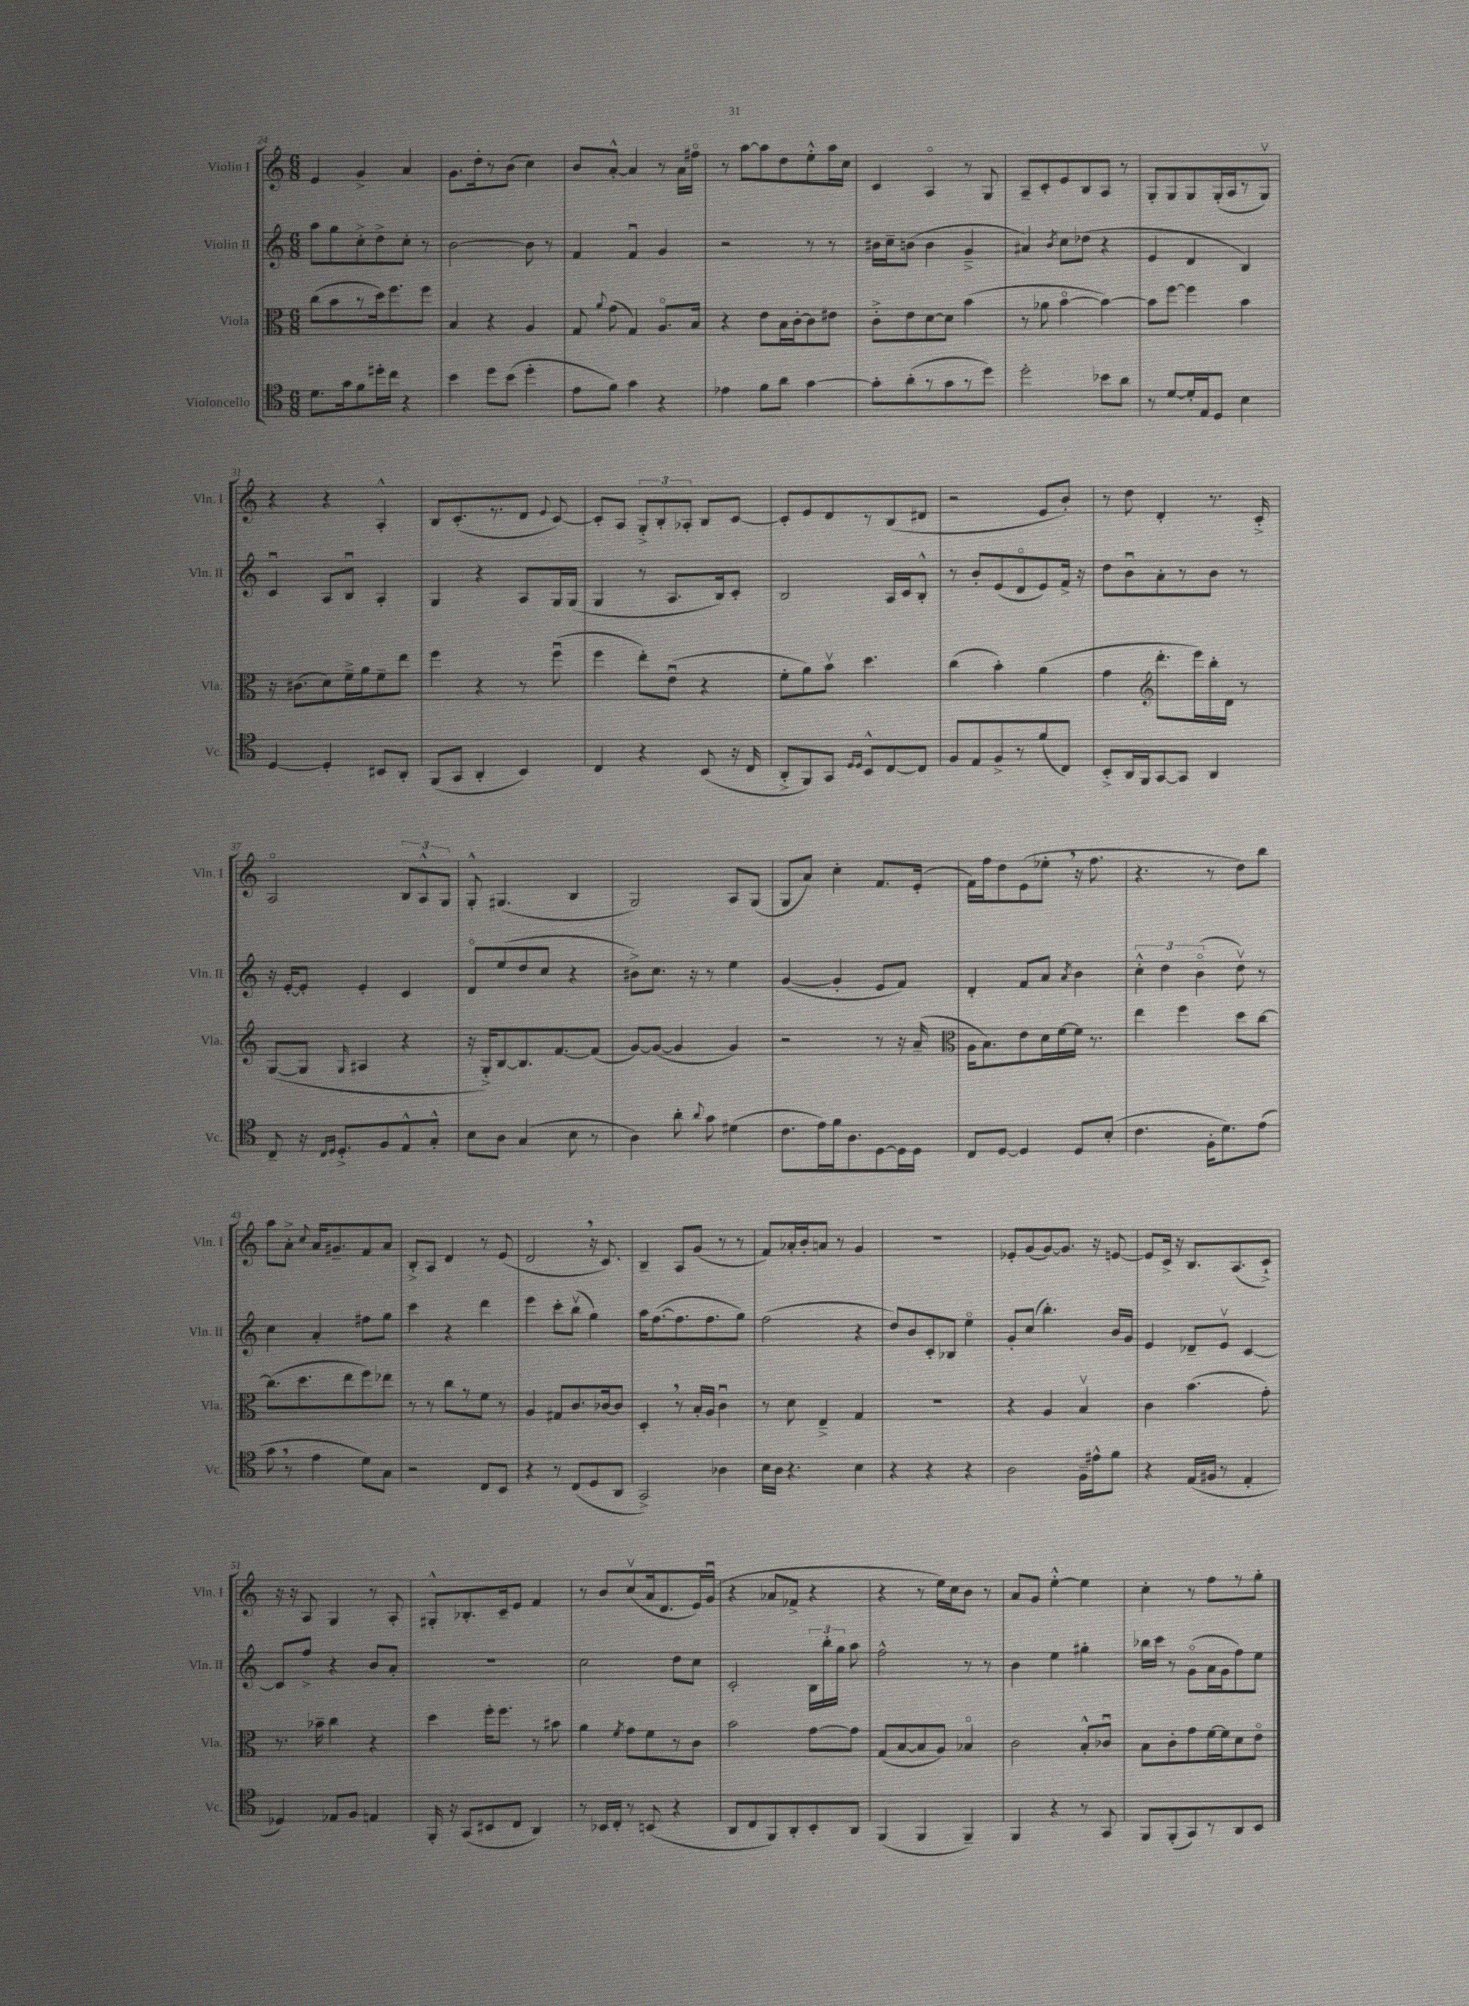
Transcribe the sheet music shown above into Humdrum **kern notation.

**kern	**kern	**kern	**kern
*staff4	*staff3	*staff2	*staff1
*clefC4	*clefC3	*clefG2	*clefG2
*k[]	*k[]	*k[]	*k[]
*M6/8	*M6/8	*M6/8	*M6/8
8.d	(8cc	8aa	4e
.	8b	8gg	.
16g	.	.	.
8f	8r	8cc'^	4g^
16dd#'	16dd)	8dd^	.
16cc	8.ff	.	.
4r	.	8cc'	4a
.	8ff	8r	.
=	=	=	=
4b	4B	[2b	8.g
.	.	.	16dd'
8dd	4r	.	8r
(8b	.	.	(8b
4dd'	4A	8b]	4cc)
.	.	8r	.
=	=	=	=
8e	8G	4f	8b
.	8qqa	.	.
8f)	(8g	.	[8a'^^
4g	4G)	4fu	4a]
4r	8.Ao	4g	8r
.	.	.	16a
.	16B	.	16ff#o
=	=	=	=
4e-	4r	2r	8r
.	.	.	[8aa
8f	8e	.	8aa]
8a	16B	.	8dd
.	[16c'	.	.
[4g	8c]	8r	8ee'^^
.	8e#	8r	16aa
.	.	.	16cc
=	=	=	=
8g']	8c'^	16b#	4c
.	.	16cc~	.
(8a'	8e	(8b	.
8r	[8d	4b	4Ao
8g	8d]	.	.
8r	(4b	4g~^	8r
8dd)	.	.	8G
=	=	=	=
2dd'	8r	4a#)	8A~
.	8a-	.	8c'
.	.	8qb	.
.	[4bo	8cc	8e
.	.	(8dd-	8B
8b-	4b_)	4r	8A
8a	.	.	8r
=	=	=	=
8r	8b]	4e	8G'
[8d	[8ff	.	8G
16d']	4ff]	4d	8G
16E	.	.	.
8D	.	.	(16G'
.	.	.	16A
4B	4b	4B)	8r
.	.	.	8Gv)
=	=	=	=
[4D	16r	4cu	4r
.	(8.c#	.	.
4D']	8d)	8A	4r
.	16f~^	8Bu	.
.	16a	.	.
8BB#	8f~	4A'	4A'^^
8AA'	8ee	.	.
=	=	=	=
(8FF	4ff	4G	8B
8GG	.	.	(8.c'
4AA'	4r	4r	.
.	.	.	8.r
4BB)	8r	8A	8d
.	.	.	8qqe
.	(8ffu	16G	[8c)
.	.	(16G	.
=	=	=	=
4C	4ff	4G	8c']
.	.	.	8A
4r	8ee')	8r	12G'^
.	.	.	12B'
.	(8eu	8.A	.
.	.	.	12A-'
(8BB	4r	.	8B
.	.	16B)	.
16r	.	8c'	[8c
16C	.	.	.
=	=	=	=
8AA'^	8f'	2B	8c']
8FF)	8a)	.	8e
8GG	8bv	.	8d
16qqD	.	.	.
16qqD	.	.	.
8BB^^	4.dd	.	8r
[8C	.	16A	(8B
.	.	16c	.
8C]	.	8B'^^	8d#
=	=	=	=
8F	(4cc	8r	2r
8E	.	8b'	.
8F^	4b')	(8e	.
8r	.	8do	.
(8f	(4a	8e)	8e
8C)	.	16f^	8b')
.	.	16r	.
=	=	=	=
8BB'^	4g	8dd	8r
16AA	.	8bu	8dd
16FF	.	.	.
*	*clefG2	*	*
[8GG	8.ddd'	8a'	4d'
8GG]	.	8r	.
.	16eee)	.	.
4AA	16bb'	8b	8.r
.	16d	.	.
.	8r	8r	.
.	.	.	16c'^
=	=	=	=
8C~	([8G	16r	2Ao
.	.	[16e'	.
16r	8G]	8e']	.
16qqC	.	.	.
16qqD	.	.	.
8.D'^	.	.	.
.	16qqG	.	.
.	4A#	4e'	.
8F	.	.	.
8E^^	4r	4c	12B
.	.	.	12A^^
8G'^^	.	.	.
.	.	.	12G
=	=	=	=
8B	16r	8do	8G'^^
.	16G'^)	.	.
8A	[8B	(8ee	(4.G#
(4G	8.B]	8dd	.
.	.	8cc	.
.	[8.f	.	.
8B	.	4r	4B
8r	(8f]	.	.
=	=	=	=
4A)	[8g)	8b#^)	2G)
.	(8g_	8.cc	.
8a'	4g]	.	.
.	.	16r	.
8qqa	.	.	.
8g	.	8r	.
(4d#	4g)	4ee	8A
.	.	.	(8G
=	=	=	=
8.c	2r	([4g	8G
.	.	.	8a)
16e)	.	.	.
16f	.	4g']	4cc'
8.A	.	.	.
[8D	8r	8e	8.f
16D]	16r	8f)	.
16D	(16a~	.	(16e'
=	=	=	=
*	*clefC3	*	*
8C	16A	4d'	16f)
.	8.B)	.	16ff
[8D	.	.	8dd
4D]	8e	8f	(8e
.	16d	8a	8ee-'
.	[16f	.	.
.	.	8qa	.
8D	16f]	4b	16r
.	8.r	.	8.ff
(8B'	.	.	.
=	=	=	=
4.c	4ee	6cc'^^	4.r
.	.	6dd	.
.	4ff	.	.
.	.	(6bo	.
16F'	.	.	8r
8.d)	.	.	.
.	8dd	8ddv)	8dd)
(8e	[8cc	8r	8bb
=	=	=	=
8g	(8.cc]	4cc	8aa
8r	.	.	8a'^
.	8.dd	.	.
.	.	.	8qqcc
4e	.	4a'	16a
.	.	.	8.g#~
.	8ee	.	.
8d)	8ff)	8ff#	8f
8G	8ee-	8gg	8a
=	=	=	=
2r	8r	4ccc	8B'^
.	8r	.	8A
.	8cc	4r	4d
.	8r	.	.
8C	8f	4ddd	8r
8BB	8r	.	(8e
=	=	=	=
4r	4A	4eee	2d
8r	8G#	8ccc'	.
(8C	8.c	(8bbv	.
8D	.	4gg)	16r
.	[16c-	.	8.c)
8AA	8c-]	.	.
=	=	=	=
2GG^)	4D'	16aa	4B~
.	.	([8.ff	.
.	8r	8.ff]	8A
.	16B'	.	(8g
.	16A	8.ff	.
4A-	4cu	.	8r
.	.	8gg)	8r
=	=	=	=
16B	8r	(2ff	8f)
16A	.	.	.
4.r	8d	.	16a-'
.	.	.	16b'
.	4E~^	.	8a
.	.	.	8r
4B	4G	4r	4g
=	=	=	=
4r	2.r	8dd)	2.r
.	.	8b	.
4r	.	8c'	.
.	.	8B-	.
4r	.	4eeo	.
=	=	=	=
2A	4r	8g'	8e-'
.	.	(8cc	(8g
.	4A	4.bb')	[8g)
.	.	.	8.g]
16F~	4Bv	.	.
16e#^^	.	.	16r
8f	.	16b	[8e
.	.	16g	.
=	=	=	=
4r	4c	4e	8e]
.	.	.	16c^
.	.	.	16r
(16E	(4.b	8d-~	8.B
16F#	.	.	.
8r	.	8ev	.
.	.	.	(8.A
4E'	.	[4c	.
.	8g')	.	8c`^)
=	=	=	=
4D-)	8.r	8c]	16r
.	.	.	16r
.	.	8ff^	8A
.	16b-~	.	.
8E-	4cc	4r	4G
8F	.	.	.
4E	4r	8b	8r
.	.	8a'	8A'
=	=	=	=
16FF'	4dd	2.r	8G#'^^
16r	.	.	.
(8GG	.	.	8.B-'
8BB#	16ff'	.	.
.	8.ff	.	16c~
8C	.	.	8e
4AA)	8r	.	4f
.	8b#	.	.
=	=	=	=
8r	4a	2cc	8r
16BB-	.	.	8b
16C'	.	.	.
.	8qf	.	.
8r	8g	.	(8ccv
(8BB	8f	.	16a
.	.	.	8.d
4r	8r	8dd	.
.	8c	8cc	16e)
.	.	.	(16gu
=	=	=	=
8AA	2b	2c'	4r
8C	.	.	.
8FF)	.	.	8a-
8AA'	.	.	8f-^
8BB'	[8g	24B	4r
.	.	24bb'	.
.	.	24gg	.
8AA	8g]	8aa	.
=	=	=	=
(4FF	(8G	2ff^^	4r
.	[8B	.	.
4FF	8B]	.	8r
.	8A)	.	16ee)
.	.	.	16cc
4FF~)	4B-o	8r	8b
.	.	8r	8r
=	=	=	=
4FF	2c	4b	8a
.	.	.	8g
4r	.	4ee	[4ee'^^
8r	8B'^^	4gg#'	4ee]
8GG	8c-u	.	.
=	=	=	=
8FF	8B	16bb-	4cc'
.	.	16ccc	.
(8FF'	8c'	8r	.
8GG)	8g	(8go	8r
8r	[16f	16a	8ff
.	16f]	16g	.
8AA	8d	8ff)	8r
8BB	8eo	8ee	8gg'
==	==	==	==
*-	*-	*-	*-
